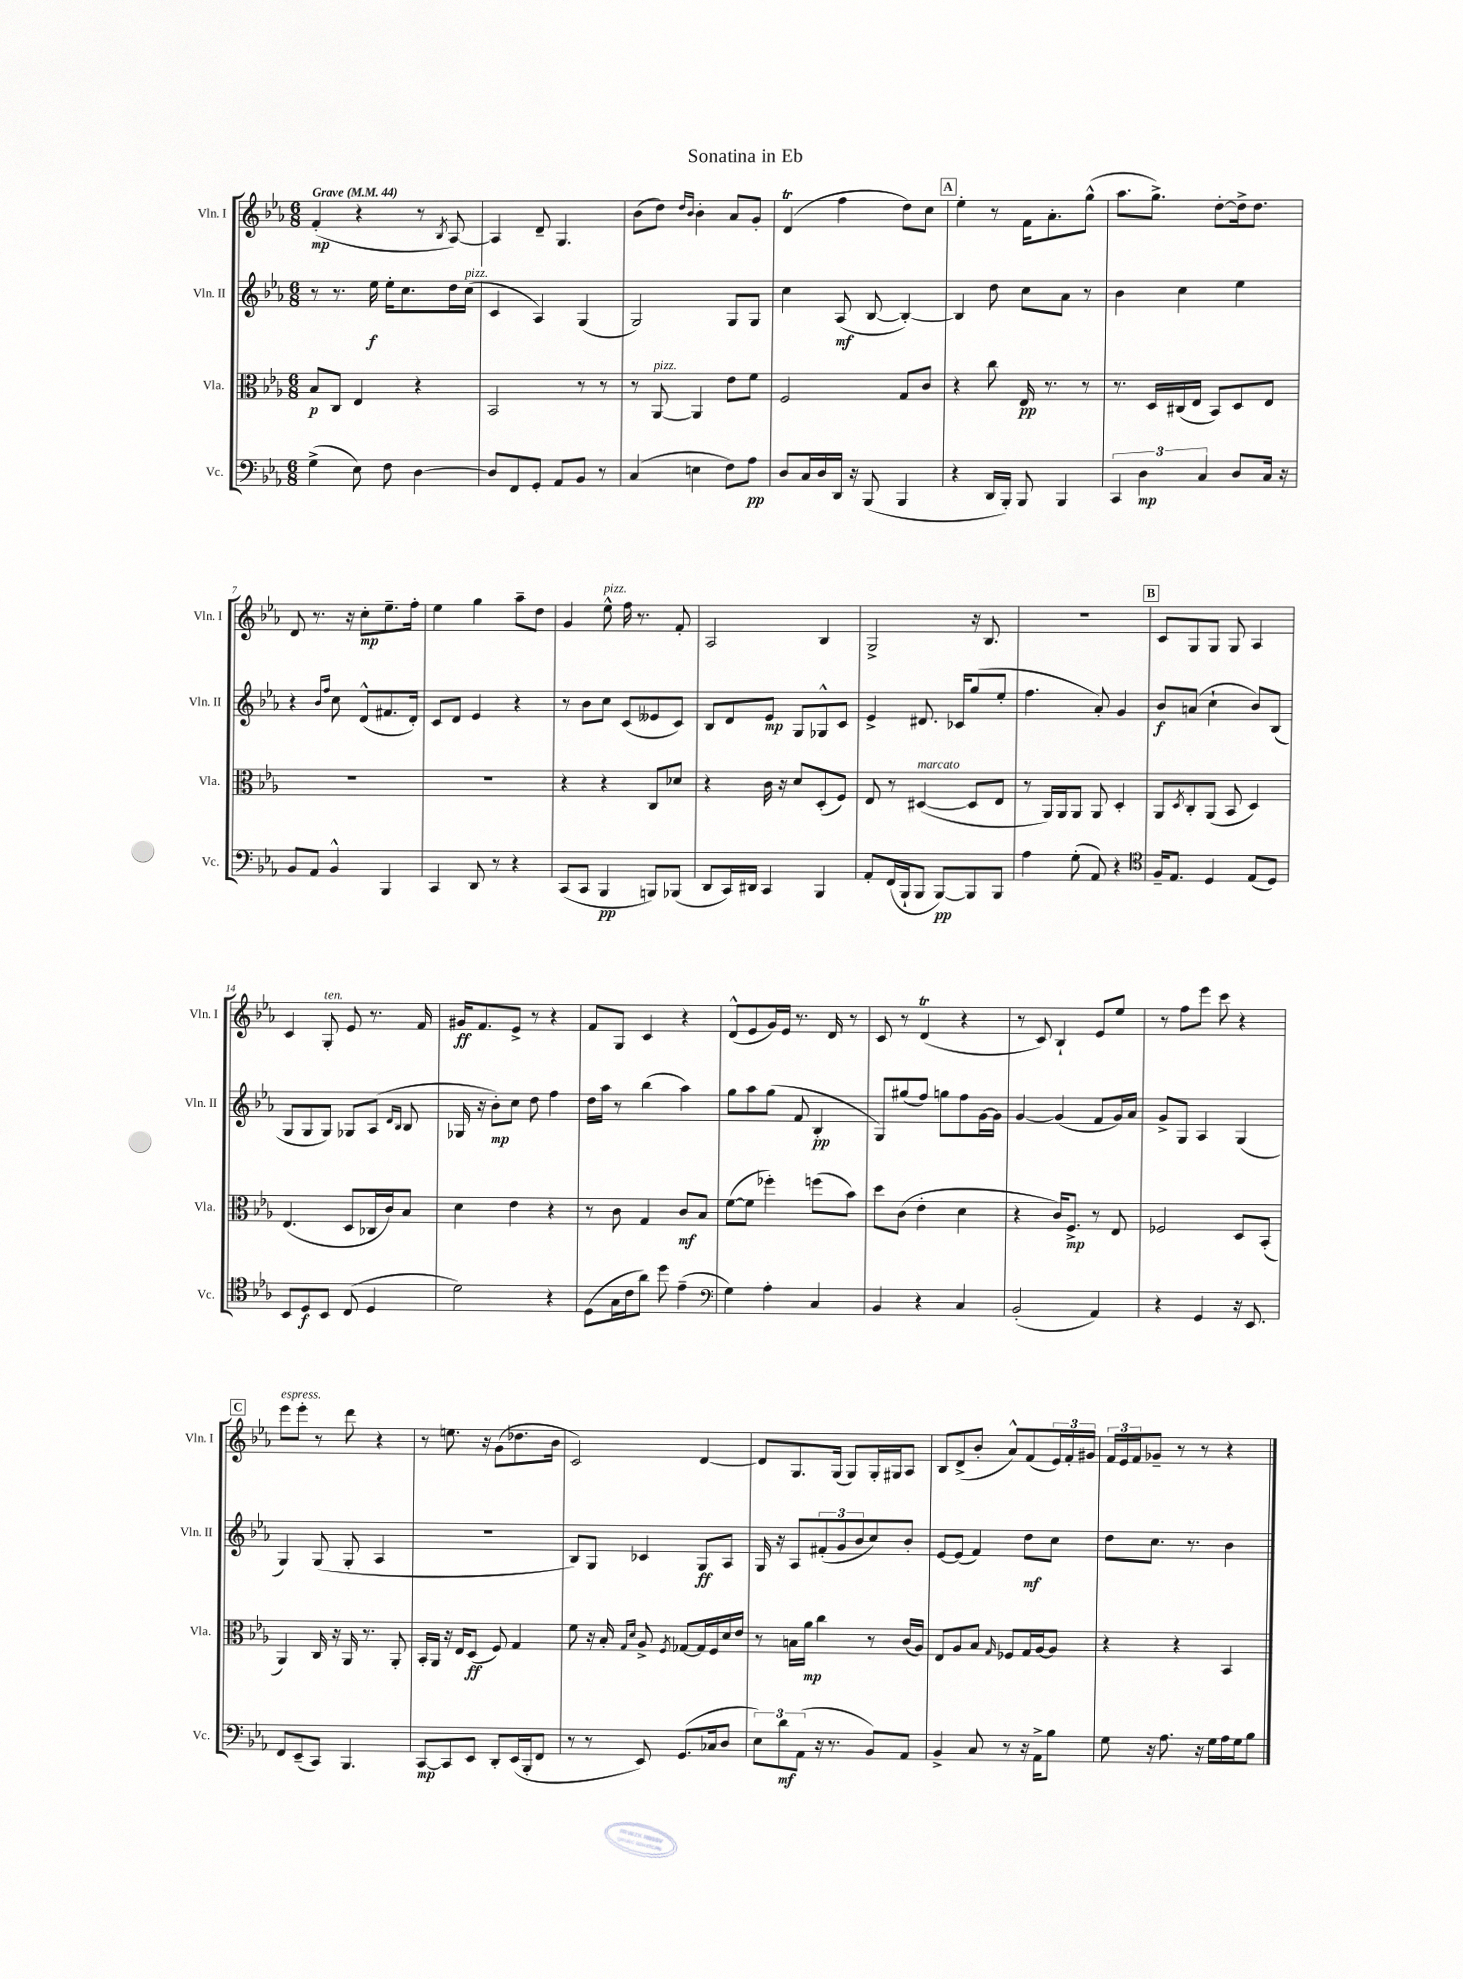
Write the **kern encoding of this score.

**kern	**dynam	**kern	**dynam	**kern	**dynam	**kern	**dynam
*part4	*part4	*part3	*part3	*part2	*part2	*part1	*part1
*staff4	*staff4	*staff3	*staff3	*staff2	*staff2	*staff1	*staff1
*I"Vc.	*	*I"Vla.	*	*I"Vln. II	*	*I"Vln. I	*
*I'Vc.	*	*I'Vla.	*	*I'Vln. II	*	*I'Vln. I	*
*clefF4	*	*clefC3	*	*clefG2	*	*clefG2	*
*k[b-e-a-]	*	*k[b-e-a-]	*	*k[b-e-a-]	*	*k[b-e-a-]	*
*M6/8	*	*M6/8	*	*M6/8	*	*M6/8	*
*MM44	*	*MM44	*	*MM44	*	*MM44	*
=1	=1	=1	=1	=1	=1	=1	=1
!	!	!	!	!	!	!LO:TX:a:B:t=Grave	!
(4G^\	.	8B-/L	p	8r	.	(4f'/	mp
.	.	8C/J	.	8.r	.	.	.
8E-\)	.	4E-/	.	.	.	4r	.
.	.	.	.	16ee-\	f	.	.
8F\	.	.	.	16ee-'\KL	.	.	.
.	.	.	.	8.cc\	.	.	.
[4D\	.	4r	.	.	.	8r	.
.	.	.	.	.	.	8qB-/	.
.	.	.	.	16dd\L	.	[8A-/)	.
!	!	!	!	!LO:TX:a:i:t=pizz.	!	!	!
.	.	.	.	(16cc\JJ	.	.	.
=2	=2	=2	=2	=2	=2	=2	=2
8D/L]	.	2BB-/	.	4c/	.	4A-/]	.
8FF/	.	.	.	.	.	.	.
8GG'/J	.	.	.	4A-/)	.	8d~/	.
8AA-/L	.	.	.	.	.	4.G/	.
8BB-/J	.	8r	.	(4G/	.	.	.
8r	.	8r	.	.	.	.	.
=3	=3	=3	=3	=3	=3	=3	=3
(4C/	.	8r	.	2G/)	.	(8b-\L	.
!	!	!LO:TX:a:i:t=pizz.	!	!	!	!	!
.	.	[8AA-/	.	.	.	8dd\J)	.
.	.	.	.	.	.	16qqdd/LL	.
.	.	.	.	.	.	16qqb-/JJ	.
4En\	.	4AA-/]	.	.	.	4b-'\	.
8F\L)	.	8e-\L	.	8G/L	.	8a-/L	.
8A-\J	pp	8f\J	.	8G/J	.	8g'/J	.
=4	=4	=4	=4	=4	=4	=4	=4
8D/L	.	2F/	.	4cc\	.	(4dt/	.
16C/L	.	.	.	.	.	.	.
16D/	.	.	.	.	.	.	.
16DD/JJ	.	.	.	(8A-/	mf	4ff\	.
16r	.	.	.	.	.	.	.
(8BBB-/	.	.	.	[8B-/	.	.	.
4BBB-/	.	8G/L	.	4B-'/_)	.	8dd\L)	.
.	.	8c/J	.	.	.	8cc\J	.
!!LO:REH:place=s1:t=A
=5	=5	=5	=5	=5	=5	=5	=5
4r	.	4r	.	4B-/]	.	4ee-'\	.
16DD/LL	.	8cc\	.	8dd\	.	8r	.
16BBB-'/JJ)	.	.	.	.	.	.	.
8BBB-/	.	16E-/	pp	8cc\L	.	16f\KL	.
.	.	8.r	.	.	.	8.a-'\	.
4BBB-/	.	.	.	8a-\J	.	.	.
.	.	8r	.	8r	.	(8gg^^\J	.
=6	=6	=6	=6	=6	=6	=6	=6
6CC/	.	8.r	.	4b-\	.	8.aa-\L	.
6D\	mp	.	.	.	.	.	.
.	.	16D/LL	.	.	.	8.gg^\J)	.
.	.	(16C#X/	.	4cc\	.	.	.
.	.	16E-/JJ	.	.	.	.	.
6C/	.	.	.	.	.	.	.
.	.	8BB-/L)	.	.	.	[8dd'\L	.
8D/L	.	8D/	.	4ee-\	.	16dd^\k]	.
.	.	.	.	.	.	8.dd\J	.
16C/Jk	.	8E-/J	.	.	.	.	.
16r	.	.	.	.	.	.	.
!!LO:LB:g=z
=7	=7	=7	=7	=7	=7	=7	=7
8BB-/L	.	2.r	.	4r	.	8d/	.
8AA-/J	.	.	.	.	.	8.r	.
.	.	.	.	16qqb-/LL	.	.	.
.	.	.	.	16qqff/JJ	.	.	.
4BB-^^/	.	.	.	8cc\	.	.	.
.	.	.	.	.	.	16r	.
.	.	.	.	(8d^^/L	.	8cc'\L	mp
4BBB-/	.	.	.	8.f#X/	.	8.ee-~\	.
.	.	.	.	16d'/Jk)	.	16ff'\Jk	.
=8	=8	=8	=8	=8	=8	=8	=8
4CC/	.	2.r	.	8c/L	.	4ee-\	.
.	.	.	.	8d/J	.	.	.
8DD/	.	.	.	4e-/	.	4gg\	.
8r	.	.	.	.	.	.	.
4r	.	.	.	4r	.	8aa-~\L	.
.	.	.	.	.	.	8dd\J	.
=9	=9	=9	=9	=9	=9	=9	=9
(8CC/L	.	4r	.	8r	.	4g/	.
8CC/J	.	.	.	8b-\L	.	.	.
!	!	!	!	!	!	!LO:TX:a:i:t=pizz.	!
4BBB-/	pp	4r	.	8cc\J	.	8ee-^^\	.
.	.	.	.	(8c/L	.	16ff\	.
.	.	.	.	.	.	8.r	.
8BBBn/L)	.	8C/L	.	8e--X/	.	.	.
(8BBB-X/J	.	8d-X/J	.	8c/J)	.	8f'/	.
=10	=10	=10	=10	=10	=10	=10	=10
8DD/L	.	4r	.	8B-/L	.	2A-/	.
16CC/L)	.	.	.	8d/	.	.	.
16DD#X/JJ	.	.	.	.	.	.	.
4CC/	.	16c\	.	8e-/J	mp	.	.
.	.	16r	.	.	.	.	.
.	.	8d/L	.	8G/L	.	.	.
4BBB-/	.	(8D'/	.	8G-X^^/	.	4B-/	.
.	.	8F/J)	.	8c/J	.	.	.
=11	=11	=11	=11	=11	=11	=11	=11
8AA-'/L	.	8E-/	.	4e-^/	.	2G^/	.
(16FF/L	.	8r	.	.	.	.	.
16BBB-`/J	.	.	.	.	.	.	.
!	!	!LO:TX:a:i:t=marcato	!	!	!	!	!
8BBB-/J	.	([4D#X/	.	8.d#X/	.	.	.
[8BBB-/L)	pp	.	.	.	.	.	.
.	.	.	.	16c-X/KL	.	.	.
8BBB-/]	.	8D#/L]	.	(8gg/	.	16r	.
.	.	.	.	.	.	8.B-/	.
8BBB-/J	.	8E-/J	.	8ee-'/J	.	.	.
=12	=12	=12	=12	=12	=12	=12	=12
4A-\	.	8r	.	4.ff\	.	2.r	.
.	.	16AA-/LL)	.	.	.	.	.
.	.	16AA-/J	.	.	.	.	.
(8G'\	.	8AA-/J	.	.	.	.	.
8AA-/)	.	8AA-/	.	8a-'/)	.	.	.
4r	.	4D'/	.	4g/	.	.	.
!!LO:REH:place=s1:t=B
=13	=13	=13	=13	=13	=13	=13	=13
*clefC4	*	*	*	*	*	*	*
16F~/KL	.	8AA-/L	.	8b-/L	f	8c/L	.
8.E-/J	.	.	.	.	.	.	.
.	.	8qD/	.	.	.	.	.
.	.	8C'/	.	(8an/J	.	8G/	.
4D/	.	(8AA-/J	.	4cc`\	.	8G/J	.
.	.	8BB-/	.	.	.	8G/	.
(8E-/L	.	4D/)	.	8b-/L)	.	4A-/	.
8D/J)	.	.	.	(8B-/J	.	.	.
!!LO:LB:g=z
=14	=14	=14	=14	=14	=14	=14	=14
8BB-/L	.	(4.E-/	.	8G/L	.	4c/	.
8D/	f	.	.	8G/	.	.	.
!	!	!	!	!	!	!LO:TX:a:i:t=ten.	!
8BB-/J	.	.	.	8G/J)	.	8G'/	.
(8C/	.	8D/L	.	8G-X/L	.	8e-/	.
4D/	.	16C-X/L	.	(8A-/J	.	8.r	.
.	.	16c/J)	.	.	.	.	.
.	.	.	.	16qqd/LL	.	.	.
.	.	.	.	16qqB-/JJ	.	.	.
.	.	8B-/J	.	8B-/	.	.	.
.	.	.	.	.	.	16f/	.
=15	=15	=15	=15	=15	=15	=15	=15
2d\)	.	4d\	.	16G-X/	.	16g#X/KL	ff
.	.	.	.	16r	.	8.f/	.
.	.	.	.	8b-'\L)	mp	.	.
.	.	4e-\	.	8cc\J	.	8e-^/J	.
.	.	.	.	8dd\	.	8r	.
4r	.	4r	.	4ff\	.	4r	.
=16	=16	=16	=16	=16	=16	=16	=16
(8D\L	.	8r	.	16dd\LL	.	8f/L	.
.	.	.	.	16aa-\JJ	.	.	.
16G\L	.	8c\	.	8r	.	8G/J	.
16c\J	.	.	.	.	.	.	.
8a-\J)	.	4G/	.	(4bb-\	.	4c/	.
8dd\	.	.	.	.	.	.	.
(4e-~\	.	8c/L	mf	4aa-\)	.	4r	.
.	.	8B-/J	.	.	.	.	.
=17	=17	=17	=17	=17	=17	=17	=17
*clefF4	*	*	*	*	*	*	*
4G\)	.	([8f\L	.	8gg\L	.	(8d^^/L	.
.	.	8f\J]	.	8aa-\	.	8e-/	.
4A-'\	.	4ff-X'\)	.	(8gg\J	.	16g/L)	.
.	.	.	.	.	.	16e-/JJ	.
.	.	.	.	8f/	.	8.r	.
4C/	.	(8ffn\L	.	4B-'/	pp	.	.
.	.	.	.	.	.	16d/	.
.	.	8b-\J)	.	.	.	8r	.
=18	=18	=18	=18	=18	=18	=18	=18
4BB-/	.	8dd\L	.	8G/L)	.	8c/	.
.	.	(8c\J	.	(8gg#X/	.	8r	.
4r	.	4e-'\	.	8ff/J)	.	(4dt/	.
.	.	.	.	8ggn\L	.	.	.
4C/	.	4d\	.	8ff\	.	4r	.
.	.	.	.	[16g\L	.	.	.
.	.	.	.	16g\JJ]	.	.	.
=19	=19	=19	=19	=19	=19	=19	=19
(2BB-'/	.	4r	.	[4g/	.	8r	.
.	.	.	.	.	.	8c/)	.
.	.	16c/KL)	.	(4g/]	.	4B-`/	.
.	.	8.F^/J	mp	.	.	.	.
4AA-/)	.	8r	.	8f/L	.	8e-/L	.
.	.	8E-/	.	16g/L)	.	8ee-/J	.
.	.	.	.	16a-/JJ	.	.	.
=20	=20	=20	=20	=20	=20	=20	=20
4r	.	2F-X/	.	8g^/L	.	8r	.
.	.	.	.	8G/J	.	8ff\L	.
4GG/	.	.	.	4A-/	.	8eee-\J	.
.	.	.	.	.	.	8ccc\	.
16r	.	8D/L	.	(4G/	.	4r	.
8.EE-/	.	.	.	.	.	.	.
.	.	(8BB-'/J	.	.	.	.	.
!!LO:LB:g=z
!!LO:REH:place=s1:t=C
=21	=21	=21	=21	=21	=21	=21	=21
!	!	!	!	!	!	!LO:TX:a:i:t=espress.	!
8FF/L	.	4AA-/)	.	4G/)	.	8eee-\L	.
(8EE-~/	.	.	.	.	.	8eee-'\J	.
8CC/J)	.	16C/	.	(8G/	.	8r	.
.	.	16r	.	.	.	.	.
4.BBB-/	.	16AA-/	.	8G'/	.	8ddd\	.
.	.	8.r	.	.	.	.	.
.	.	.	.	4A-/	.	4r	.
.	.	8AA-'/	.	.	.	.	.
=22	=22	=22	=22	=22	=22	=22	=22
[8CC/L	mp	16BB-'/LL	.	2.r	.	8r	.
.	.	16AA-/JJ	.	.	.	.	.
8CC/]	.	16r	.	.	.	8.een\	.
.	.	16E-/KL	.	.	.	.	.
8EE-/J	.	(8D/J	ff	.	.	.	.
.	.	.	.	.	.	16r	.
8DD'/L	.	8F/)	.	.	.	(8g\L	.
(16EE-/L	.	4G/	.	.	.	8.dd-X\	.
16BBB-'/J	.	.	.	.	.	.	.
8FF/J	.	.	.	.	.	.	.
.	.	.	.	.	.	16b-\Jk	.
=23	=23	=23	=23	=23	=23	=23	=23
8r	.	8f\	.	8B-/L)	.	2c/)	.
8r	.	16r	.	8G/J	.	.	.
.	.	16B-'/	.	.	.	.	.
.	.	16qqG/LL	.	.	.	.	.
.	.	16qqd/JJ	.	.	.	.	.
8EE-/)	.	8A-^/	.	4c-X/	.	.	.
.	.	8qF/	.	.	.	.	.
(8.GG/L	.	[8G-X/L	.	.	.	.	.
.	.	16G-/L]	.	8G/L	ff	[4d/	.
16C-X/k	.	16F/	.	.	.	.	.
8D/J	.	16d/	.	8A-/J	.	.	.
.	.	16e-/JJ	.	.	.	.	.
=24	=24	=24	=24	=24	=24	=24	=24
12E-\L)	.	8r	.	16G/	.	8d/L]	.
.	.	.	.	16r	.	.	.
12d\	mf	.	.	.	.	.	.
.	.	16Bn\LL	.	8A-/L	.	8.G/	.
(12AA-\J	.	.	.	.	.	.	.
.	.	16a-\JJ	mp	.	.	.	.
16r	.	4cc\	.	(12f#X'/	.	.	.
8.r	.	.	.	.	.	(16G/Jk	.
.	.	.	.	12g/	.	.	.
.	.	.	.	.	.	8G/L)	.
.	.	.	.	12b-/	.	.	.
8BB-/L)	.	8r	.	8cc/)	.	16G'/L	.
.	.	.	.	.	.	16G#X/J	.
8AA-/J	.	(16c/LL	.	8b-'/J	.	8A-/J	.
.	.	16A-/JJ)	.	.	.	.	.
=25	=25	=25	=25	=25	=25	=25	=25
4BB-^/	.	8E-/L	.	[8e-/L	.	8B-/L	.
.	.	8A-/	.	(8e-/J]	.	(8d^/	.
8C/	.	8B-/J	.	4f/)	.	8b-'/J	.
.	.	16qqG/	.	.	.	.	.
8r	.	8F-X/L	.	.	.	8a-^^/L)	.
16r	.	16G/L	.	8dd\L	mf	(8f/	.
16AA-^\KL	.	[16A-/J	.	.	.	.	.
8B-\J	.	8A-/J]	.	8cc\J	.	24e-/L)	.
.	.	.	.	.	.	24f'/	.
.	.	.	.	.	.	24g#X/JJ	.
=26	=26	=26	=26	=26	=26	=26	=26
8G\	.	4r	.	8dd\L	.	24f/LL	.
.	.	.	.	.	.	24e-/	.
.	.	.	.	.	.	24f/J	.
16r	.	.	.	8.cc\J	.	8g-X~/J	.
8.A-\	.	.	.	.	.	.	.
.	.	4r	.	.	.	8r	.
.	.	.	.	8.r	.	.	.
16r	.	.	.	.	.	8r	.
16G\LL	.	.	.	.	.	.	.
16A-\	.	4BB-/	.	4b-\	.	4r	.
16G\J	.	.	.	.	.	.	.
8B-\J	.	.	.	.	.	.	.
==	==	==	==	==	==	==	==
*-	*-	*-	*-	*-	*-	*-	*-
